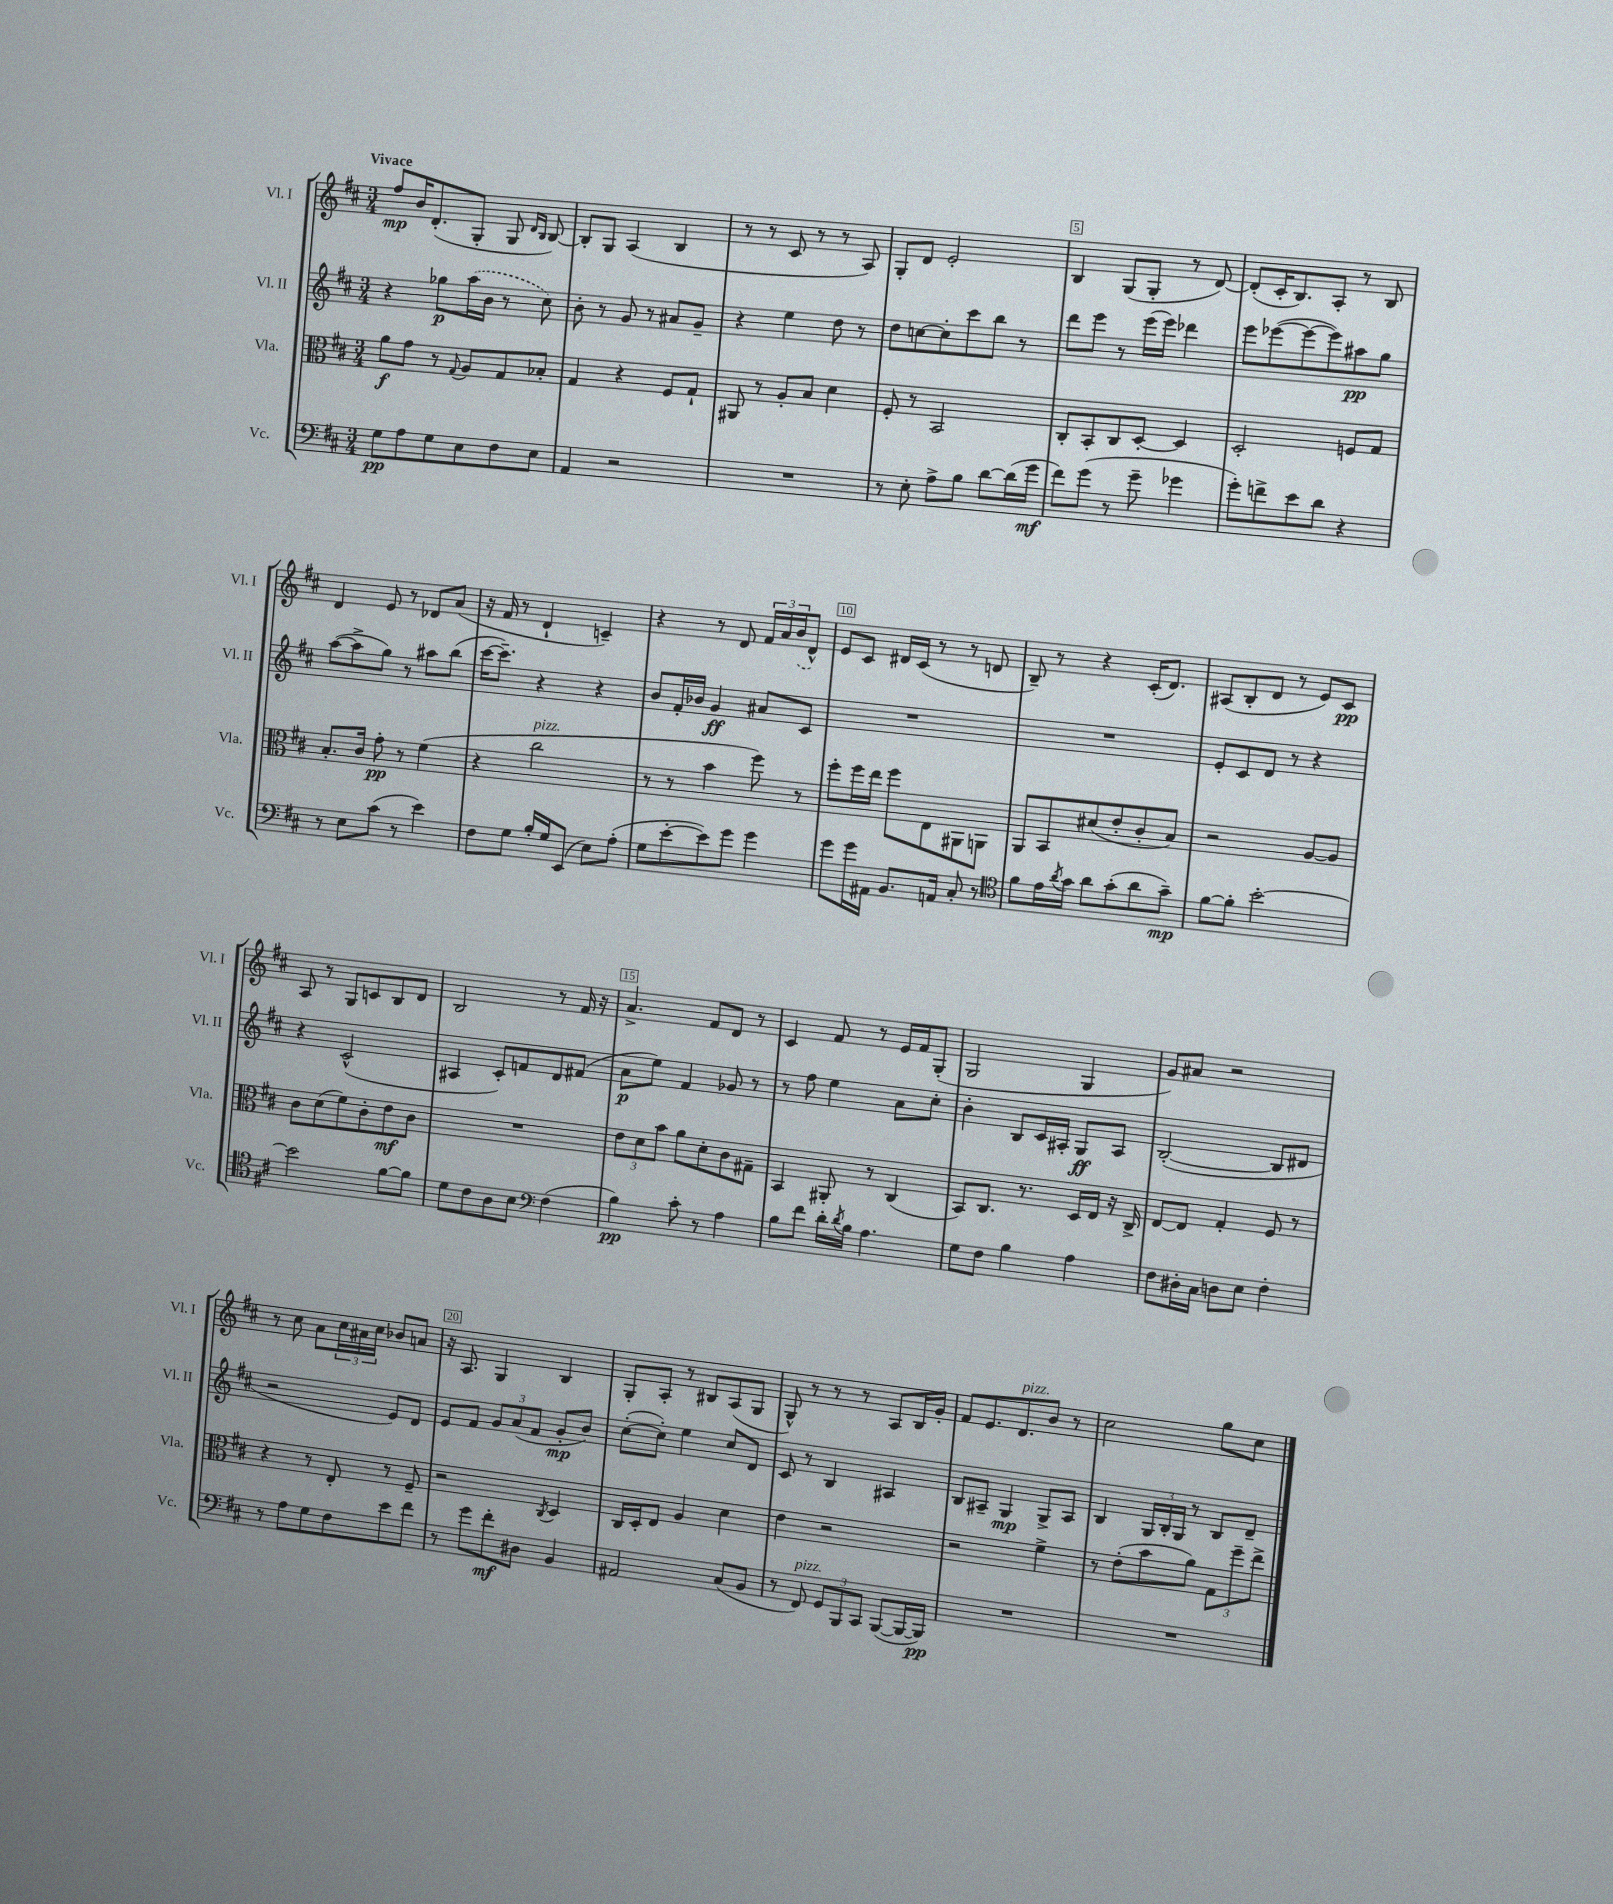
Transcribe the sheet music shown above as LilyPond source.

<<
\new StaffGroup <<
\new Staff = "s0" \with { instrumentName = "Vl. I" shortInstrumentName = "Vl. I" } {
    \clef treble \key d \major \numericTimeSignature \time 3/4 \tempo "Vivace"
    fis''8\mp b'16 d'8.-.( g8-. g8 \grace { d'16 b16 } b8~) |
    b8-. g8 a4( b4 |
    r8 r8 cis'8 r8 r8 a8) |
    g8-. d'8 e'2-. |
    b4 g8( g8-. r8 d'8~) |
    d'8-.( cis'16-. b8.) a8-. r8 b8 |
    d'4 e'8 r8 des'8 a'8( |
    r16 fis'16 r8 d'4-! c'4--) |
    r4 r8 d'8 \tuplet 3/2 { fis'16 a'16 \once \slurDashed b'16( } d'8-^) |
    e'8 cis'8 dis'16 cis'16( r8 r8 d'8 |
    b8--) r8 r4 cis'16-.( d'8.) |
    ais8( b8-. d'8 r8 e'8) cis'8\pp |
    a8 r8 g8 c'8 b8 d'8 |
    b2 r8 fis'16 r16 |
    a'4.-> fis'8 d'8 r8 |
    cis'4 fis'8 r8 e'16 fis'16 g8-.( |
    g2 g4 |
    g'8) ais'8 r2 |
    r8 cis''8 a'8 \tuplet 3/2 { cis''16 ais'16 cis''16 } bes'8 a'8 |
    r16 a8. g4 b4 |
    g8-. a8-. r8 bis8 a8( g8 |
    g8-^) r8 r8 r8 a8 b16 g'16-. |
    fis'8 e'8. d'8.^\markup { \italic "pizz." } b'8 r8 |
    cis''2 g''8 cis''8 \bar "|." |
}
\new Staff = "s1" \with { instrumentName = "Vl. II" shortInstrumentName = "Vl. II" } {
    \clef treble \key d \major \numericTimeSignature \time 3/4
    r4 ges''8\p \once \slurDashed a''16( b'16 r8 cis''8) |
    b'8-. r8 g'8 r8 ais'8 g'8-- |
    r4 e''4 d''8 r8 |
    d''8 c''8~ c''8-. cis'''8 b''8 r8 |
    d'''8 e'''8 r8 e'''16( e'''16) des'''4 |
    e'''8 ees'''8~( ees'''8~ ees'''8) ais''8\pp g''8 |
    a''8~( a''8-> g''8) r8 ais''8 b''8( |
    cis'''16~ cis'''8.--) r4 r4 |
    b'8 fis'16-. bes'16 g'4\ff ais'8 cis'8 |
    R2. |
    R2. |
    e'8-. cis'8 d'8 r8 r4 |
    r4 cis'2-^( |
    ais4 cis'8-.) f'8 d'8 fis'8( |
    a'8\p e''8) fis'4 ges'8 r8 |
    r8 fis''8 e''4 a'8 cis''8-. |
    b'4-. b8 cis'16 ais16-. g8\ff ais8 |
    b2~-.( b8 dis'8 |
    r2 e'8) d'8 |
    e'8 fis'8 \tuplet 3/2 { g'8 a'8( fis'8 } g'8-.\mp b'8) |
    cis''8~-.( cis''8-.) e''4 cis''8 d'8 |
    cis'8 r8 b4 ais4 |
    b8 ais8-- g4\mp g8-> ais8 |
    b4 \tuplet 3/2 { g16 b16-. g16 } r8 b8 d'8-- \bar "|." |
}
\new Staff = "s2" \with { instrumentName = "Vla." shortInstrumentName = "Vla." } {
    \clef alto \key d \major \numericTimeSignature \time 3/4
    a'8\f g'8 r8 \appoggiatura { g8 } a8 g8 bes8-. |
    g4 r4 fis8 g8-! |
    ais,8 r8 a8-. b8 d'4 |
    fis8-. r8 b,2 |
    cis8-. b,8-. cis8 d8~-. d4 |
    d2-. f8 g8 |
    b8.-. cis'16 g'8-.\pp r8 fis'4( |
    r4 cis''2^\markup { \italic "pizz." } |
    r8 r8 b'4 fis''8) r8 |
    fis''8-. fis''16 e''16 fis''8 e8 ais,8 a,8 |
    a,8 b,8 dis'8( e'8-. cis'8-. b8) |
    r2 a8~ a8 |
    cis'8 d'8( fis'8) cis'8-. e'8\mf cis'8 |
    R2. |
    \tuplet 3/2 { e'8 d'8 b'8 } a'8 d'8-. cis'8 gis8-- |
    b,4 ais,8-. r8 cis4( |
    b,8) cis8. r8. d16 e16 r16 cis16-> |
    e8~ e8 g4-. fis8 r8 |
    r4 r8 e8-. r8 fis8-- |
    r2 \acciaccatura { cis8 } d4 |
    cis16 d16-. e8 a4 d'4 |
    e'4 r2 |
    r2 fis'4-> |
    r8 e'8-.( b'8 a'8) \tuplet 3/2 { g8 fis''8-- e''8-> } \bar "|." |
}
\new Staff = "s3" \with { instrumentName = "Vc." shortInstrumentName = "Vc." } {
    \clef bass \key d \major \numericTimeSignature \time 3/4
    g8\pp a8 g8 e8 fis8 e8 |
    a,4 r2 |
    R2. |
    r8 e8-. a8-> b8 d'8~ d'16( g'16\mf |
    fis'8) g'8( r8 g'8-- ges'4 |
    g'8-.) f'8-> e'8 d'8 r4 |
    r8 e8 cis'8( r8 e'4) |
    fis8 g8 b16-. g16 e,8( e8) a8-.( |
    g8 e'8~-. e'8) g'8 g'4 |
    g'8 g'16 ais,16 b,8. a,16 cis8-. r8 |
    \clef tenor fis'8 e'16 \acciaccatura { a'8 } g'16 a'8 g'8-.( a'8 g'8--\mp) |
    fis'8~ fis'8-. b'2~-. |
    b'2 fis'8~ fis'8 |
    d'8 cis'8 a8 b8 \clef bass fis4( |
    b4\pp) cis'8-. r8 a4 |
    b8 fis'8 d'16-. \acciaccatura { d'8 } b16 a4. |
    g8 fis8 b4 a4 |
    fis8 dis16-. cis16 d8 e8 fis4-. |
    r8 a8 g8 fis8 e'8 fis'8 |
    r8 g'8 fis'8-.\mf dis8 b,4 |
    ais,2 cis8( b,8 |
    r8 fis,8^\markup { \italic "pizz." }) \tuplet 3/2 { g,8 b,,8 cis,8 } b,,8~( b,,16~ b,,16\pp) |
    R2. |
    R2. \bar "|." |
}
>>
>>
\layout { \context { \Score \override BarNumber.break-visibility = ##(#f #t #t) barNumberVisibility = #(every-nth-bar-number-visible 5) \override BarNumber.stencil = #(make-stencil-boxer 0.1 0.3 ly:text-interface::print) } }
